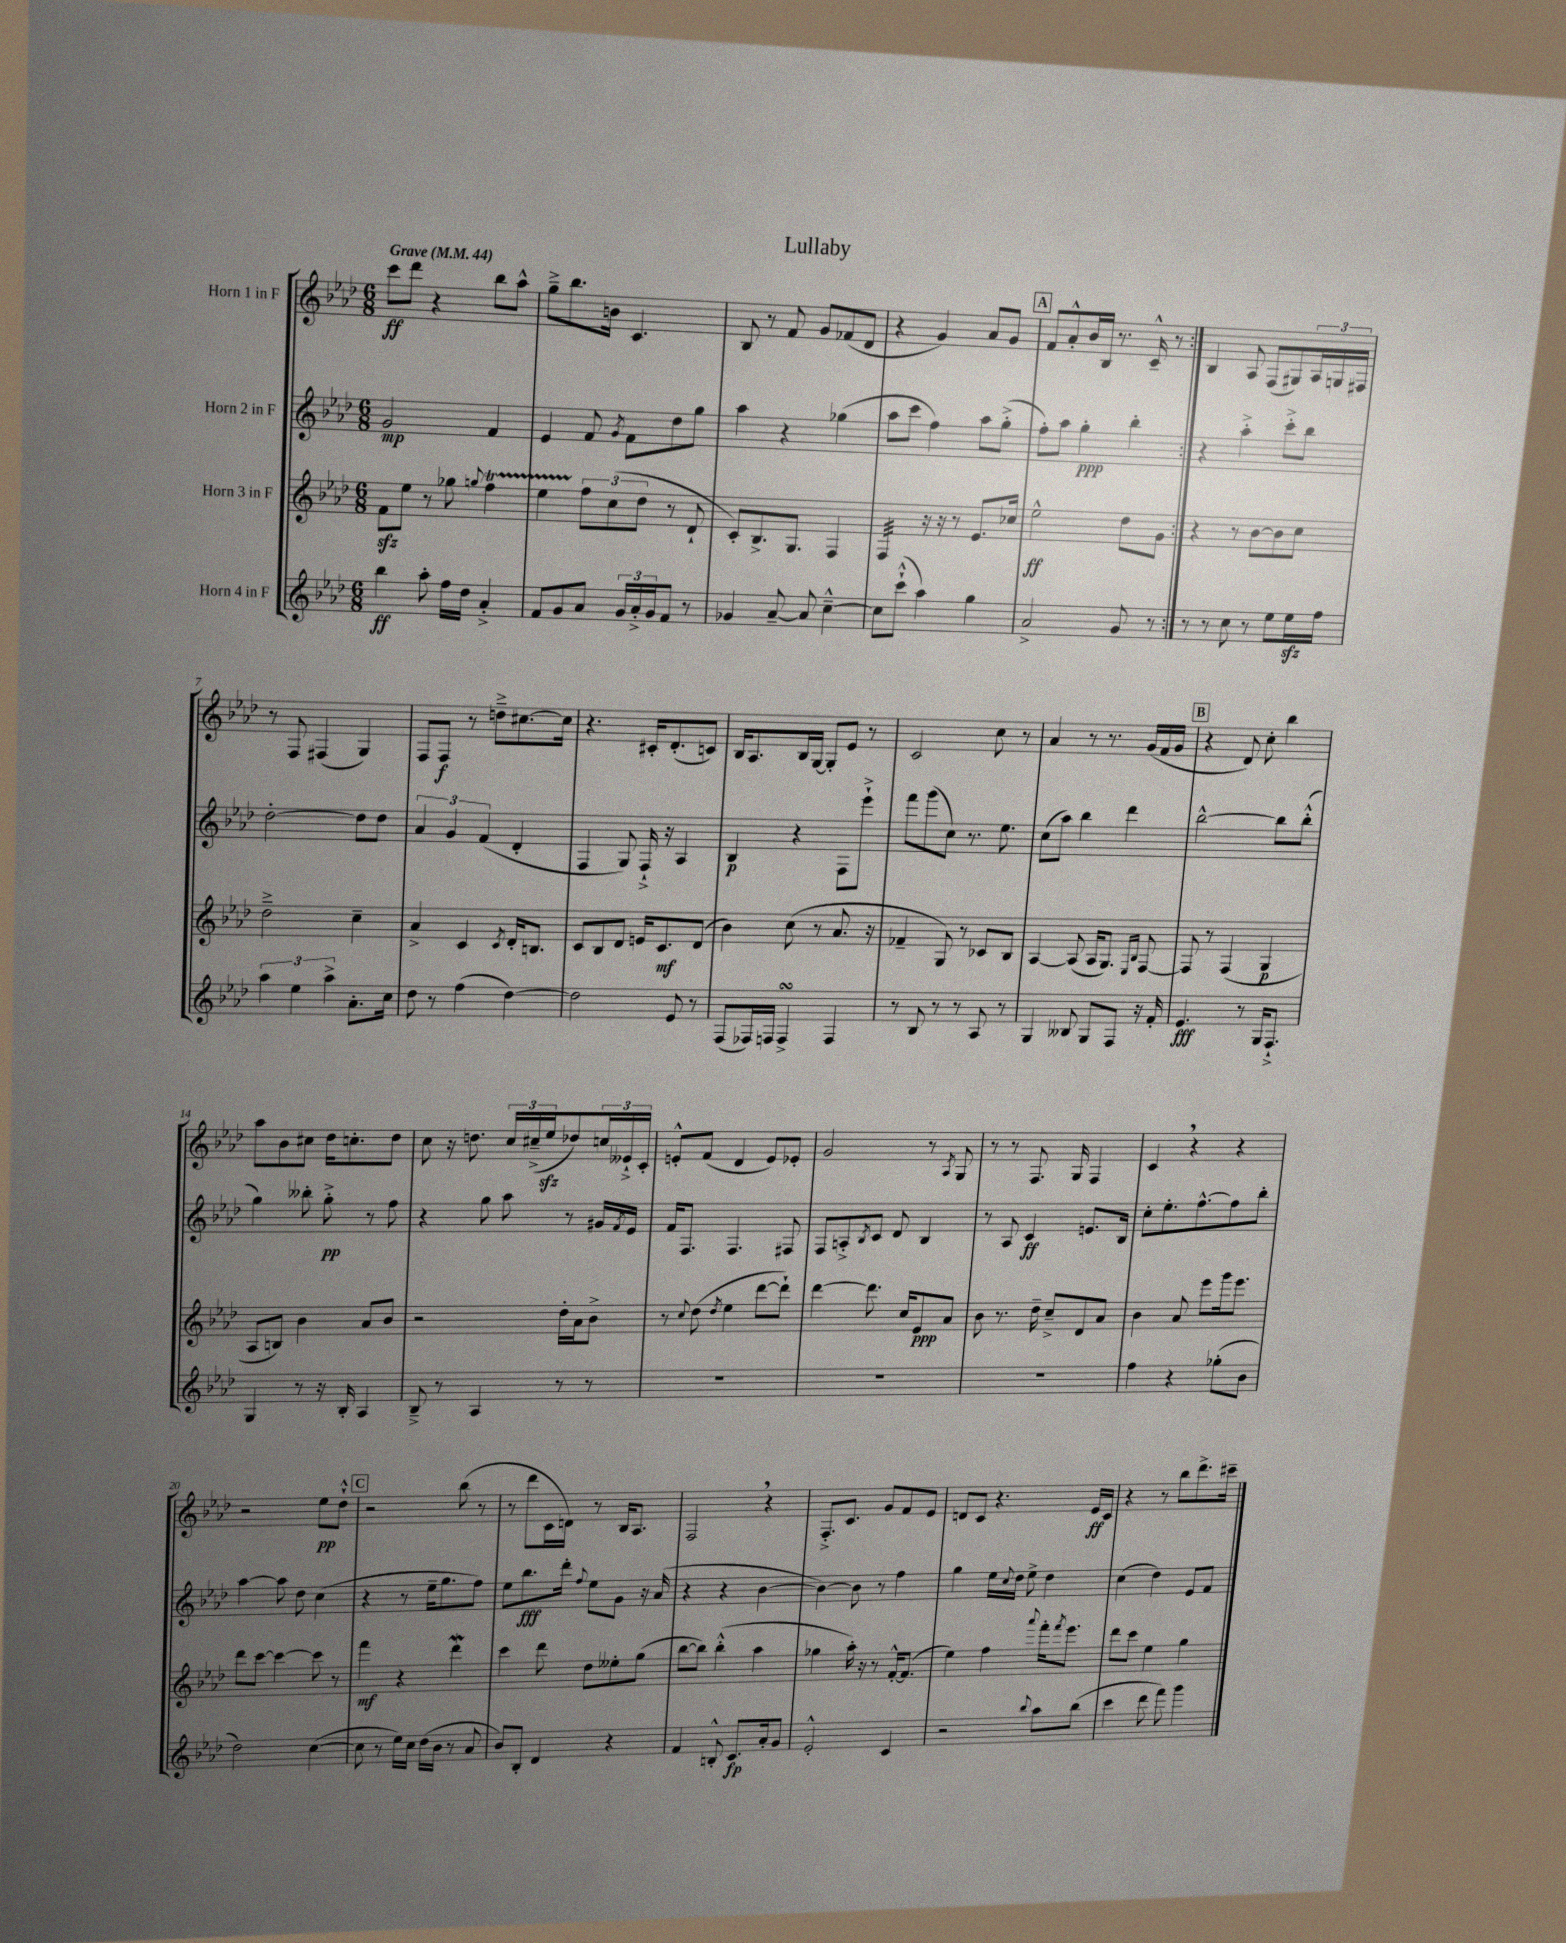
\header { title = "Lullaby" }
<<
\new StaffGroup <<
\new Staff = "s0" \with { instrumentName = "Horn 1 in F" } {
    \clef treble \key aes \major \numericTimeSignature \time 6/8 \tempo "Grave" 4 = 44
    \repeat volta 2 { c'''8\ff des'''8 r4 bes''8 aes''8-^ |
    g''8---> bes''8. b'16 c'4. |
    bes8 r8 f'8 g'8 fes'8( des'8 |
    r4 g'4) aes'8 g'8 |
    \mark \markup { \box "A" } f'8 aes'8-.-^ bes'16 bes16 r8. c'16---^ r8 | }
    bes4 aes8 f8( gis8) \tuplet 3/2 { aes16 g16 fis16 } |
    r8 f8 fis4( g4) |
    f8 f8\f r8 d''8---> cis''8.~ cis''16 |
    r4. cis'16-. des'8.-.( c'8) |
    bes16 aes8. bes16 g16~ g8-. ees'8 r8 |
    c'2 c''8 r8 |
    aes'4 r8 r8. g'16( f'16 g'16 |
    \mark \markup { \box "B" } r4 des'8) c''8-. bes''4 |
    aes''8 bes'8 cis''8 des''16 c''8.-. des''8 |
    c''8 r16 d''8. \tuplet 3/2 { c''16 cis''16--->( ees''16\sfz } des''8) \tuplet 3/2 { c''16 eeses'16-!-> c'16-. } |
    e'8-.-^ f'8( des'4 e'8) ees'8-. |
    g'2 r8 \acciaccatura { aes8 } g8 |
    r8 r8 f8. g16 f4 |
    c'4 \breathe r4 r4 |
    r2 ees''8\pp des''8-!-^ |
    \mark \markup { \box "C" } r2 bes''8( r8 |
    r8 des'''8 c'16 d'16) r8 bes16 aes8. |
    f2 \breathe r4 |
    f8.-.-> c'8. g'8 f'8 ees'8 |
    d'8 c'8 r4. ees'16\ff c'16 |
    r4 r8 bes''8 des'''8.-> cis'''16-- \bar "|." |
}
\new Staff = "s1" \with { instrumentName = "Horn 2 in F" } {
    \clef treble \key aes \major \numericTimeSignature \time 6/8
    \repeat volta 2 { g'2\mp f'4 |
    ees'4 f'8 \acciaccatura { g'8 } f'8 des''8 g''8 |
    aes''4 r4 ges''4( |
    aes''8 c'''8 f''4) aes''8 g''8-.->( |
    \mark \markup { \box "A" } f''8-.) aes''8 g''4-.\ppp bes''4-. | }
    r4 aes''4-.-> c'''8-.-> bes''8 |
    des''2~-. des''8 des''8 |
    \tuplet 3/2 { aes'4 g'4 f'4( } des'4-. |
    f4 g8) f16-!-> r16 aes4 |
    bes4\p r4 f8 ees'''8-!-> |
    f'''8 g'''8( c''8) r8. ees''8. |
    c''8( aes''8) bes''4 des'''4 |
    \mark \markup { \box "B" } bes''2~-^ bes''8 bes''8-.-^( |
    g''4) beses''8-. g''8-.->\pp r8 f''8 |
    r4 g''8 aes''8 r8 gis'16 \acciaccatura { f'8 } ees'16 |
    f'16 f8. f4. fis8 |
    f8 a8-.-> \acciaccatura { bes8 } c'8 des'8 bes4 |
    r8 aes8 c'4\ff e'8. bes16 |
    c''8-. ees''8.-. f''8.~-^ f''8 bes''8-. |
    aes''4~ aes''8 des''8 c''4( |
    \mark \markup { \box "C" } r4 r8 ees''16-- g''8. f''8) |
    ees''8 bes''8.\fff des'''16-. \appoggiatura { f''8 } ees''8 g'8 r16 aes'16( |
    r4 r4 bes'4~ |
    bes'4~) bes'8 r8 f''4 |
    g''4 ees''16 \appoggiatura { c''8 } des''16 ees''8-> des''4 |
    c''4( des''4) ees'8 f'8 \bar "|." |
}
\new Staff = "s2" \with { instrumentName = "Horn 3 in F" } {
    \clef treble \key aes \major \numericTimeSignature \time 6/8
    \repeat volta 2 { f'8\sfz ees''8 r8 ges''8 \appoggiatura { g''8 } f''4\startTrillSpan |
    ees''4 \tuplet 3/2 { f''8\stopTrillSpan c''8( des''8 } r8 des'8-! |
    c'8-.) bes8.-> g8. f4 |
    f4:32 r16 r16 r8 ees'8. ces''16 |
    \mark \markup { \box "A" } ees''2-^\ff des''8 g'8 | }
    r4 r8 bes'8~ bes'8 c''8 |
    des''2---> c''4-- |
    aes'4-> c'4 \acciaccatura { c'8 } des'16-. b8. |
    c'8 bes8 des'8 e'16 c'8.\mf des'8( |
    bes'4) c''8( r8 aes'8. r16 |
    fes'4-- g8) r8 ces'8 bes8 |
    aes4~ aes8( aes16 g8.) \grace { ees16 bes16 } f8~ |
    \mark \markup { \box "B" } f8 r8 f4( g4\p |
    aes8 b8) bes'4 aes'8 bes'8 |
    r2 des''16-. aes'16 bes'8-> |
    r8 \appoggiatura { c''8 } des''8( \acciaccatura { des''8 } ees''4 des'''8~ des'''8-!) |
    des'''4~ des'''8. c''16 ees'8\ppp aes'8 |
    bes'8 r8. des''16-- c''8---> des'8 aes'8 |
    bes'4 aes'8 ees'''8 g'''16 ees'''8. |
    des'''8 c'''8~ c'''4~ c'''8 r8 |
    \mark \markup { \box "C" } f'''4\mf r4 des'''4\mordent |
    c'''4 des'''8 des''8 eeses''8-. g''8( |
    bes''8~ bes''8) bes''4-.-^( aes''4 |
    ges''4 aes''16-.) r16 r8 f'16~-.-^ f'8.( |
    ees''4) f''4 \appoggiatura { aes'''8 } f'''16-. \acciaccatura { f'''8 } ees'''8. |
    des'''8 c'''8 ees''4 g''4 \bar "|." |
}
\new Staff = "s3" \with { instrumentName = "Horn 4 in F" } {
    \clef treble \key aes \major \numericTimeSignature \time 6/8
    \repeat volta 2 { bes''4\ff aes''8-. f''16 des''16 aes'4-.-> |
    f'8 g'8 aes'8 \tuplet 3/2 { g'16 aes'16-.-> g'16 } f'8 r8 |
    ges'4 aes'8~-- aes'8 c''4~---^ |
    c''8 c'''8-!-^( aes''4) g''4 |
    \mark \markup { \box "A" } aes'2-> g'8 r8 | }
    r8 r8 c''8 r8 ees''8 ees''16\sfz f''16 |
    \tuplet 3/2 { aes''4 ees''4 aes''4-> } aes'8.-. c''16 |
    des''8 r8 f''4( des''4~) |
    des''2 ees'8 r8 |
    f8( fes16) f16 f4->\turn f4 |
    r8 bes8 r8 r8 aes8 r8 |
    g4 beses8 g8 f8 r16 f'16-. |
    \mark \markup { \box "B" } ees'4.\fff r8 g16 f8.-!-> |
    g4 r8 r16 bes16-. aes4 |
    bes8---> r8 aes4 r8 r8 |
    R2. |
    R2. |
    R2. |
    f''4 r4 ges''8-.( bes'8 |
    des''2) c''4~( |
    \mark \markup { \box "C" } c''8 r8 ees''16) c''16 des''16( bes'16 r8 aes'8 |
    bes'8) bes8-. des'4 r4 |
    f'4 b8-.-^ c'8.\fp aes'16-. g'8 |
    ees'2-.-^ c'4 |
    r2 \appoggiatura { bes''8 } aes''8 bes''8( |
    c'''4 des'''8 f'''8) g'''4 \bar "|." |
}
>>
>>
